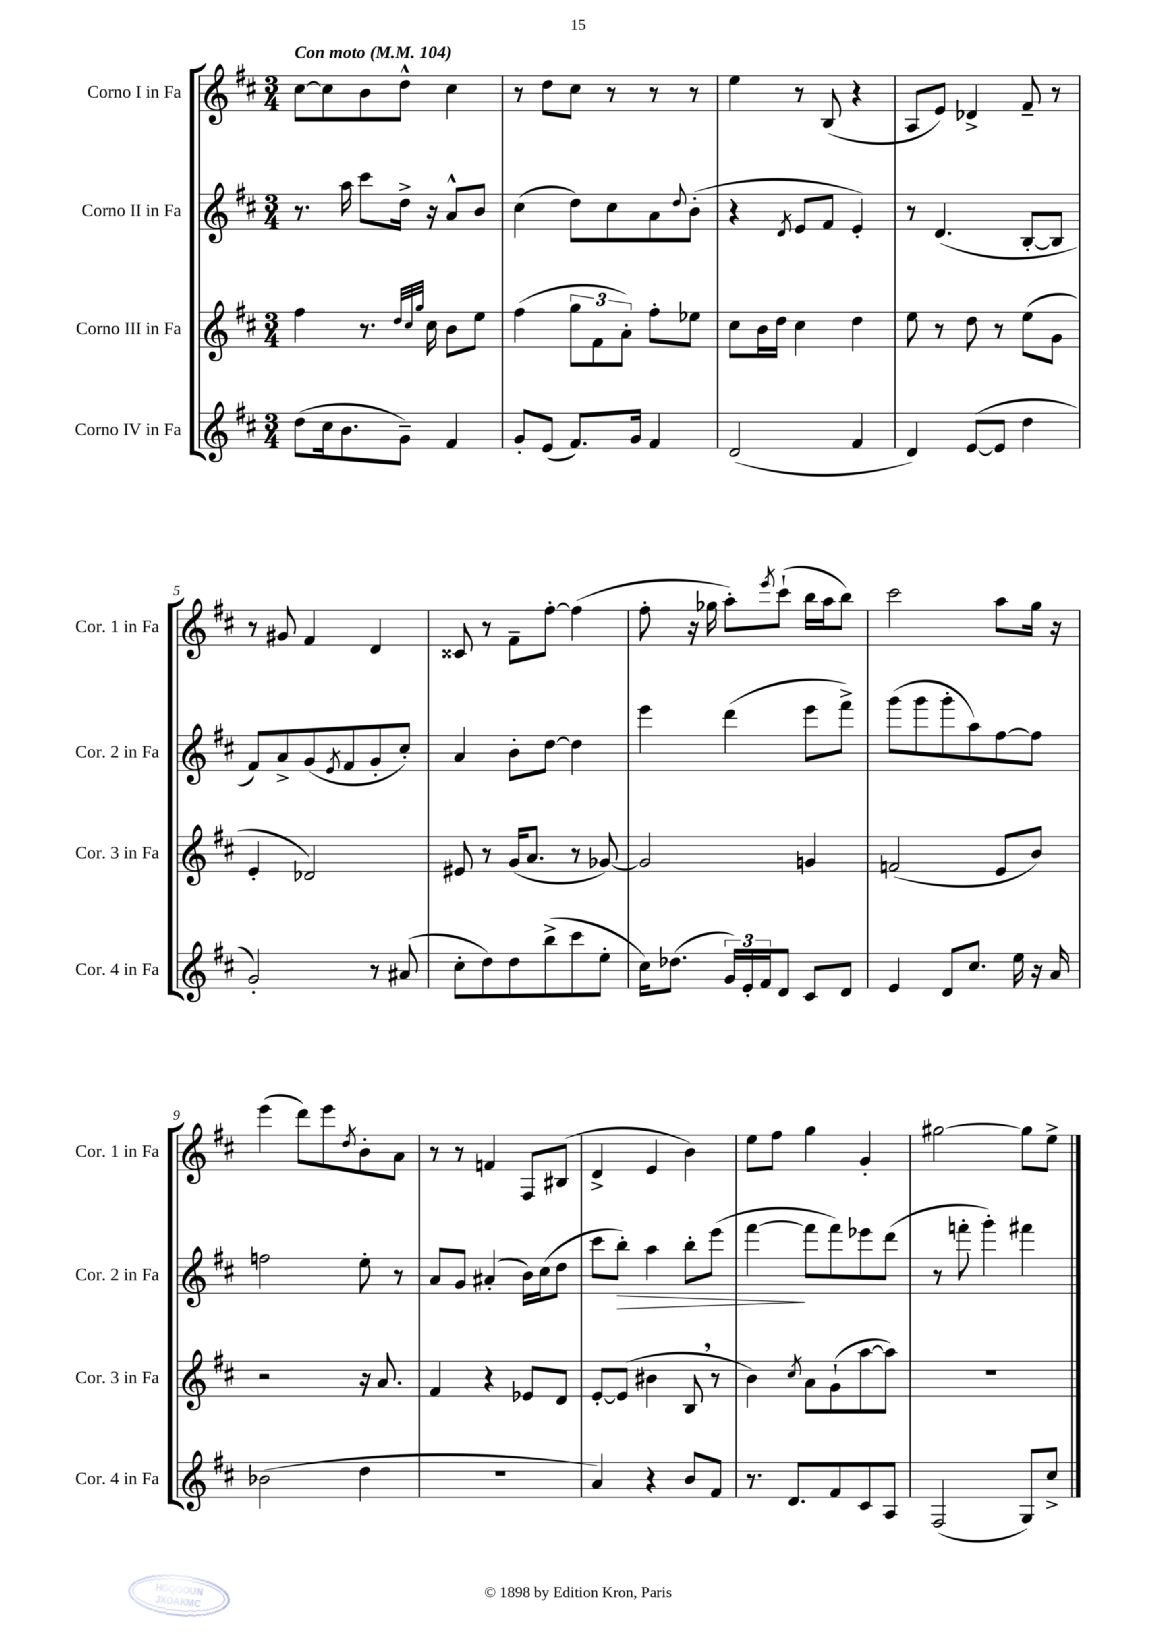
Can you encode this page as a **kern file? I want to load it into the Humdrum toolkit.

**kern	**kern	**kern	**dynam	**kern
*part4	*part3	*part2	*part2	*part1
*staff4	*staff3	*staff2	*staff2	*staff1
*I"Corno IV in Fa	*I"Corno III in Fa	*I"Corno II in Fa	*	*I"Corno I in Fa
*I'Cor. 4 in Fa	*I'Cor. 3 in Fa	*I'Cor. 2 in Fa	*	*I'Cor. 1 in Fa
*clefG2	*clefG2	*clefG2	*	*clefG2
*k[f#c#]	*k[f#c#]	*k[f#c#]	*	*k[f#c#]
*M3/4	*M3/4	*M3/4	*	*M3/4
*MM104	*MM104	*MM104	*	*MM104
=1	=1	=1	=1	=1
!	!	!	!	!LO:TX:a:B:t=Con moto
(8dd\L	4ff#\	8.r	.	[8cc#\L
16cc#\k	.	.	.	8cc#\]
8.b\	.	16aa\	.	.
.	8.r	8ccc#\L	.	8b\
8g~\J)	.	16dd^\Jk	.	8dd^^\J
.	32qqdd/LLL	.	.	.
.	32qqcc#/	.	.	.
.	32qqgg/JJJ	.	.	.
.	16cc#\	16r	.	.
4f#/	8b\L	8a^^/L	.	4cc#\
.	8ee\J	8b/J	.	.
=2	=2	=2	=2	=2
8g'/L	(4ff#\	(4cc#\	.	8r
(8e/J	.	.	.	8dd\L
8.f#/L)	12gg\L	8dd\L)	.	8cc#\J
.	12f#\	.	.	.
.	.	8cc#\	.	8r
.	12a'\J)	.	.	.
16g/Jk	.	.	.	.
4f#/	8ff#'\L	8a\	.	8r
.	.	8qqdd/	.	.
.	8ee-X\J	(8b'\J	.	8r
=3	=3	=3	=3	=3
(2d/	8cc#\L	4r	.	4ee\
.	16b\L	.	.	.
.	16dd\JJ	.	.	.
.	.	8qd/	.	.
.	4cc#\	8e/L	.	8r
.	.	8f#/J	.	(8B/
4f#/	4dd\	4e'/)	.	4r
=4	=4	=4	=4	=4
4d/)	8ee\	8r	.	8A/L
.	8r	(4.d/	.	8e/J)
([8e/L	8dd\	.	.	4d-X^/
8e/J]	8r	.	.	.
4dd\	(8ee\L	[8B'/L	.	8f#~/
.	8g\J	8B/J]	.	8r
!!LO:LB:g=z
=5	=5	=5	=5	=5
2g'/)	4e'/	8f#/L)	.	8r
.	.	8a^/	.	8g#X/
.	2d-X/)	(8g/	.	4f#/
.	.	8qe/	.	.
.	.	8f#/	.	.
8r	.	8g'/	.	4d/
(8a#X/	.	8cc#'/J)	.	.
=6	=6	=6	=6	=6
8cc#'\L	8e#X/	4a/	.	8c##X/
8dd\)	8r	.	.	8r
8dd\	(16g/KL	8b'\L	.	8f#~\L
.	8.a/J	.	.	.
(8bb^\	.	[8dd\J	.	[8ff#'\J
8ccc#\	8r	4dd\]	.	(4ff#\]
8ee'\J	[8g-X/)	.	.	.
=7	=7	=7	=7	=7
16cc#\KL)	2g-/]	4eee\	.	8ff#'\
(8.dd-X\J	.	.	.	.
.	.	.	.	16r
.	.	.	.	16gg-X\
24g/LL)	.	(4ddd\	.	8aa'\L)
24e'/	.	.	.	.
24f#/J	.	.	.	.
.	.	.	.	8qeee/
8d/J	.	.	.	(8ccc#`\J
8c#/L	4gn/	8eee\L	.	16bb\LL
.	.	.	.	16aa\J
8d/J	.	8fff#^\J)	.	8bb\J)
=8	=8	=8	=8	=8
4e/	(2fn/	(8ggg\L	.	2ccc#\
.	.	8ggg\	.	.
8d/L	.	8ggg'\	.	.
8.cc#/J	.	8aa\)	.	.
.	8e/L	[8ff#\	.	8aa\L
16ee\	.	.	.	.
16r	8b/J)	8ff#\J]	.	16gg\Jk
16a/	.	.	.	16r
!!LO:LB:g=z
=9	=9	=9	=9	=9
(2b-X\	2r	2ffn\	.	(4eee\
.	.	.	.	8ddd\L)
.	.	.	.	8eee\
.	.	.	.	8qdd/
4dd\	16r	8ee'\	.	8b'\
.	8.a/	.	.	.
.	.	8r	.	8a\J
=10	=10	=10	=10	=10
2.r	4f#/	8a/L	.	8r
.	.	8g/J	.	8r
.	4r	(4a#X'/	.	4fn/
.	8e-X/L	16b\LL)	.	8F#/L
.	.	(16cc#\J	.	.
.	8d/J	8dd\J	.	(8B#X/J
=11	=11	=11	=11	=11
4a/)	[8e'/L	8ccc#\L	.	4d^/
!	!	!	!LO:HP:b	!
.	(8e/J]	8bb'\J)	>	.
4r	4b#X\	4aa\	.	4e/
8b/L	8B,/	8bb'\L	.	4b\)
8f#/J	8r	(8eee\J	.	.
=12	=12	=12	=12	=12
8.r	4b\)	[4fff#\	.	8ee\L
.	.	.	.	8ff#\J
8.d/L	.	.	.	.
.	8qcc#/	.	.	.
.	8a\L	8fff#\L]	]	4gg\
8f#/	(8g`\	8fff#\)	.	.
8c#/	[8aa\	8eee-X\	.	4g'/
8A/J	8aa\J])	(8ddd\J	.	.
=13	=13	=13	=13	=13
(2F#/	2.r	8r	.	[2gg#X\
.	.	8fffn'\	.	.
.	.	4ggg'\)	.	.
8G/L)	.	4fff#X\	.	8gg#\L]
8cc#^/J	.	.	.	8ee^\J
==	==	==	==	==
*-	*-	*-	*-	*-
